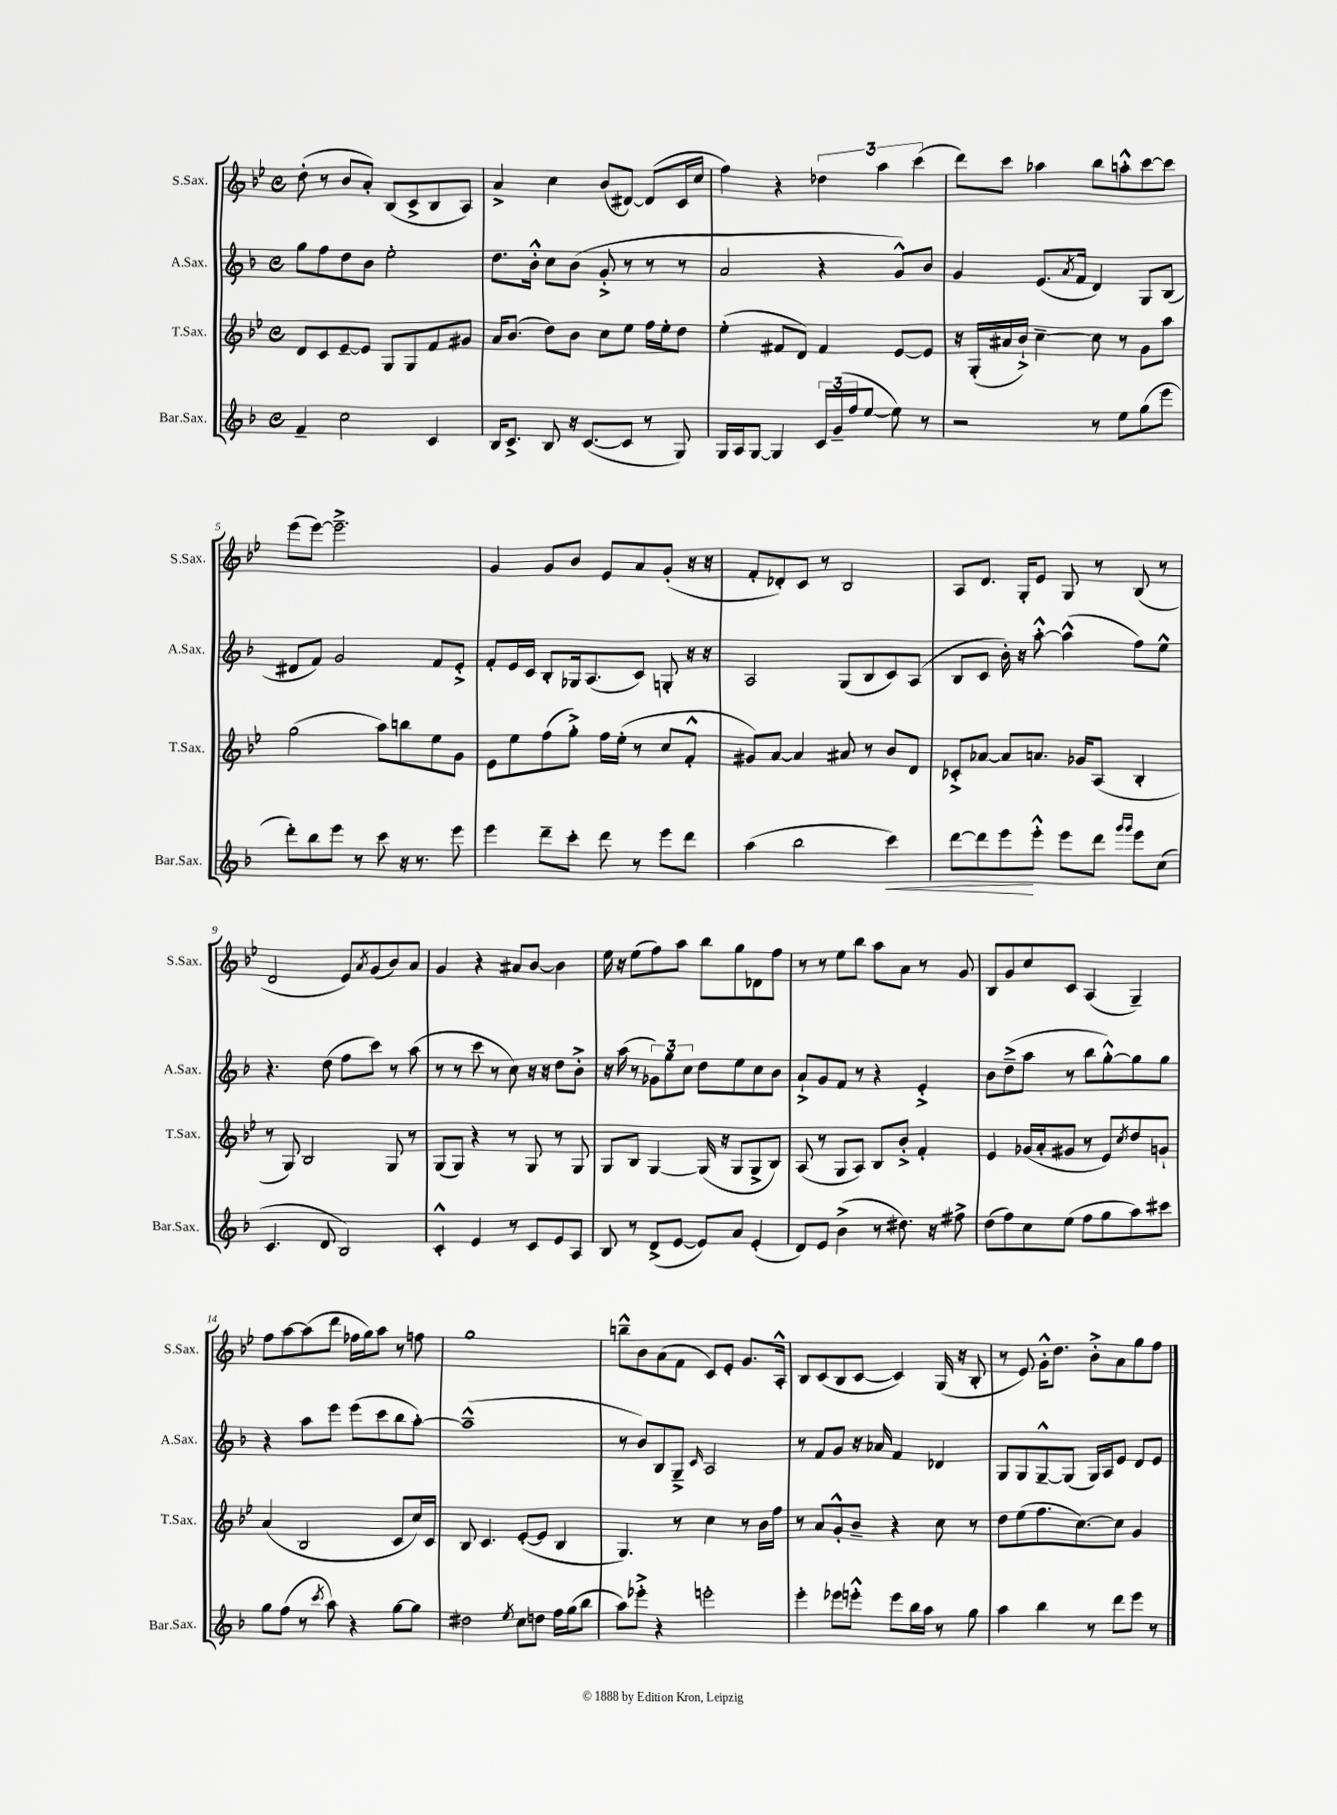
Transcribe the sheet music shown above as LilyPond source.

<<
\new StaffGroup <<
\new Staff = "s0" \with { instrumentName = "S.Sax." shortInstrumentName = "S.Sax." } {
    \clef treble \key bes \major \defaultTimeSignature \time 4/4
    d''8-.( r8 bes'8 a'8-.) bes8( c'8-> bes8 a8) |
    a'4-> c''4 bes'8( dis'8~) dis'8( c'16 c''16 |
    f''4) r4 \tuplet 3/2 { des''4 a''4 c'''4( } |
    d'''8) c'''8 aes''4 bes''8 a''8-.-^ c'''8~ c'''8 |
    ees'''8( ees'''8~) ees'''2.---> |
    g'4 g'8 bes'8 ees'8 a'8 g'8-.( r16 r16 |
    f'8-. des'8-.) c'8 r8 bes2 |
    a8 d'8. g16-. ees'8 g8 r8 bes8( r8 |
    d'2 ees'8) \acciaccatura { a'8 } g'8( bes'8) a'8 |
    g'4 r4 ais'8 bes'8~ bes'4 |
    ees''16 r16 ees''8( f''8) a''8 bes''8 g''8 des'8 f''8 |
    r8 r8 ees''8 bes''8 a''8 a'8 r8 g'8 |
    bes8 g'8 c''8 c'8 a4( g4--) |
    f''8 a''8~ a''8( d'''8 fes''16 g''16) a''8 r8 f''8 |
    g''1 |
    b''8---^ bes'8 a'8( f'8 c'8) ees'8-. g'8. a16-.-^ |
    bes8 c'8( bes8 c'8~ c'4) g16( r16 bes8-. |
    r8 ees'8) g'16-.-^ d''8. bes'8-.-> a'8 g''8 f''8 \bar "|." |
}
\new Staff = "s1" \with { instrumentName = "A.Sax." shortInstrumentName = "A.Sax." } {
    \clef treble \key f \major \defaultTimeSignature \time 4/4
    g''8 f''8 d''8 bes'8 e''2-. |
    d''8. bes'16-.-^ c''8 bes'8( g'8-.-> r8 r8 r8 |
    a'2 r4 g'8-^) bes'8 |
    g'4 e'8.( \acciaccatura { a'8 } f'16 d'4) g8 bes8( |
    dis'8 f'8) g'2 f'8 e'8-.-> |
    f'8-. e'16 c'16 bes8-. ges16 a8.( c'8) g8-. r16 r16 |
    a2 g8( bes8 c'8) a8( |
    bes8 c'8 bes'16-.) r16 a''8~-.-^ a''4-^( f''8) e''8-^ |
    r4. d''8( f''8 c'''8) r8 a''8( |
    r8 r8 c'''8 r8 c''8) r16 r16 d''8 bes'8-.-> |
    r16 a''16( r8 \tuplet 3/2 { ges'8) g''8 c''8 } d''8 e''8 c''8 bes'8 |
    a'8-!-> g'8 f'8 r8 r4 e'4-.-> |
    bes'8 d''8--->( a''8 r8 bes''8 g''8~-.-^) g''8 g''8 |
    r4 a''8 e'''8 e'''8( c'''8 bes''8 a''8~-.) |
    a''1---^( |
    r8 bes'8) bes8 g8---> \grace { c'16 } a2 |
    r8 f'8 g'8 r16 aes'16 f'4 des'4 |
    g8 g8 g8~---^ g8( g16) a16 e'8 d'8 e'8 \bar "|." |
}
\new Staff = "s2" \with { instrumentName = "T.Sax." shortInstrumentName = "T.Sax." } {
    \clef treble \key bes \major \defaultTimeSignature \time 4/4
    d'8 c'8 ees'8~-- ees'8 g8 g8 f'8 gis'8 |
    a'16 bes'8.( d''8) bes'8 c''8 ees''8 f''16 ees''16-. d''8 |
    ees''4-.( fis'8 d'8) fis'4 ees'8~ ees'8 |
    r16 g16-.( ais'16 bes'16-!->) c''4~-- c''8 r8 g'8 a''8 |
    g''2( a''8) b''8 ees''8 g'8 |
    ees'8 ees''8 f''8( g''8-.->) f''16 ees''16-.( r8 c''8 f'8-.-^ |
    gis'8) a'8~ a'4 ais'8 r8 bes'8 d'8 |
    ces'8-.-> aes'8~ aes'8 a'8. ges'16 a8( bes4-. |
    r8 g8) bes2 g8 r8 |
    g8( g8) r4 r8 g8 r8 g8 |
    g8 bes8 g4~ g16( r16 g8 g8-> bes8) |
    a8( r8 g8 a8) bes8 bes'8-.-> f'4-. |
    ees'4 ges'16( a'16-. gis'8 r8 ees'8) \acciaccatura { c''8 } d''8 g'8-! |
    a'4( bes2 c'8 c''16) c'16 |
    bes8 c'4. ees'8~-.( ees'8 bes4 |
    g4.) r8 c''4 r8 bes'16 f''16 |
    r8 a'8 g'8-.-^ bes'8-- r4 c''8 r8 |
    d''8 ees''8( f''8. c''8.~) c''8 g'4 \bar "|." |
}
\new Staff = "s3" \with { instrumentName = "Bar.Sax." shortInstrumentName = "Bar.Sax." } {
    \clef treble \key f \major \defaultTimeSignature \time 4/4
    f'4-- c''2 c'4 |
    bes16 c'8.-> bes8 r16 c'8.~( c'8 r8 g8) |
    g16 a16 g8~ g4 \tuplet 3/2 { c'16 g'16--( f''16 } e''8~ e''8) r8 |
    r2 r8 e''8 g''8( e'''8 |
    d'''8-.) bes''8 e'''8 r8 c'''8 r16 r8. e'''8 |
    e'''4 d'''8-- c'''8-. d'''8 r8 e'''8 d'''8 |
    a''4( bes''2 c'''4\<) |
    d'''8~ d'''8 e'''8\! e'''8-.-^ e'''8 d'''8 \grace { g'''16 g'''16 } e'''8 c''8( |
    c'4. d'8 bes2) |
    c'4-.-^ e'4 r8 c'8 e'8 a8 |
    bes8 r8 d'8->( e'8~ e'8) a'8 e'4-.( |
    d'8) e'8 bes'4->( r8 dis''8.) r16 fis''8-> |
    d''8( f''8) c''8 e''8( f''8 g''8 a''8) cis'''8 |
    g''8 f''8( r8 \acciaccatura { c'''8 } a''8) r4 g''8~ g''8 |
    dis''2 \acciaccatura { e''8 } c''8 d''8 f''16 g''16( bes''8 |
    a''8) ees'''8-.-> r4 e'''2-. |
    e'''4-. ees'''8 e'''8-.-^ e'''8 bes''16 a''16 r8 g''8 |
    a''4 bes''4 r8 d'''8 e'''8 r8 \bar "|." |
}
>>
>>
